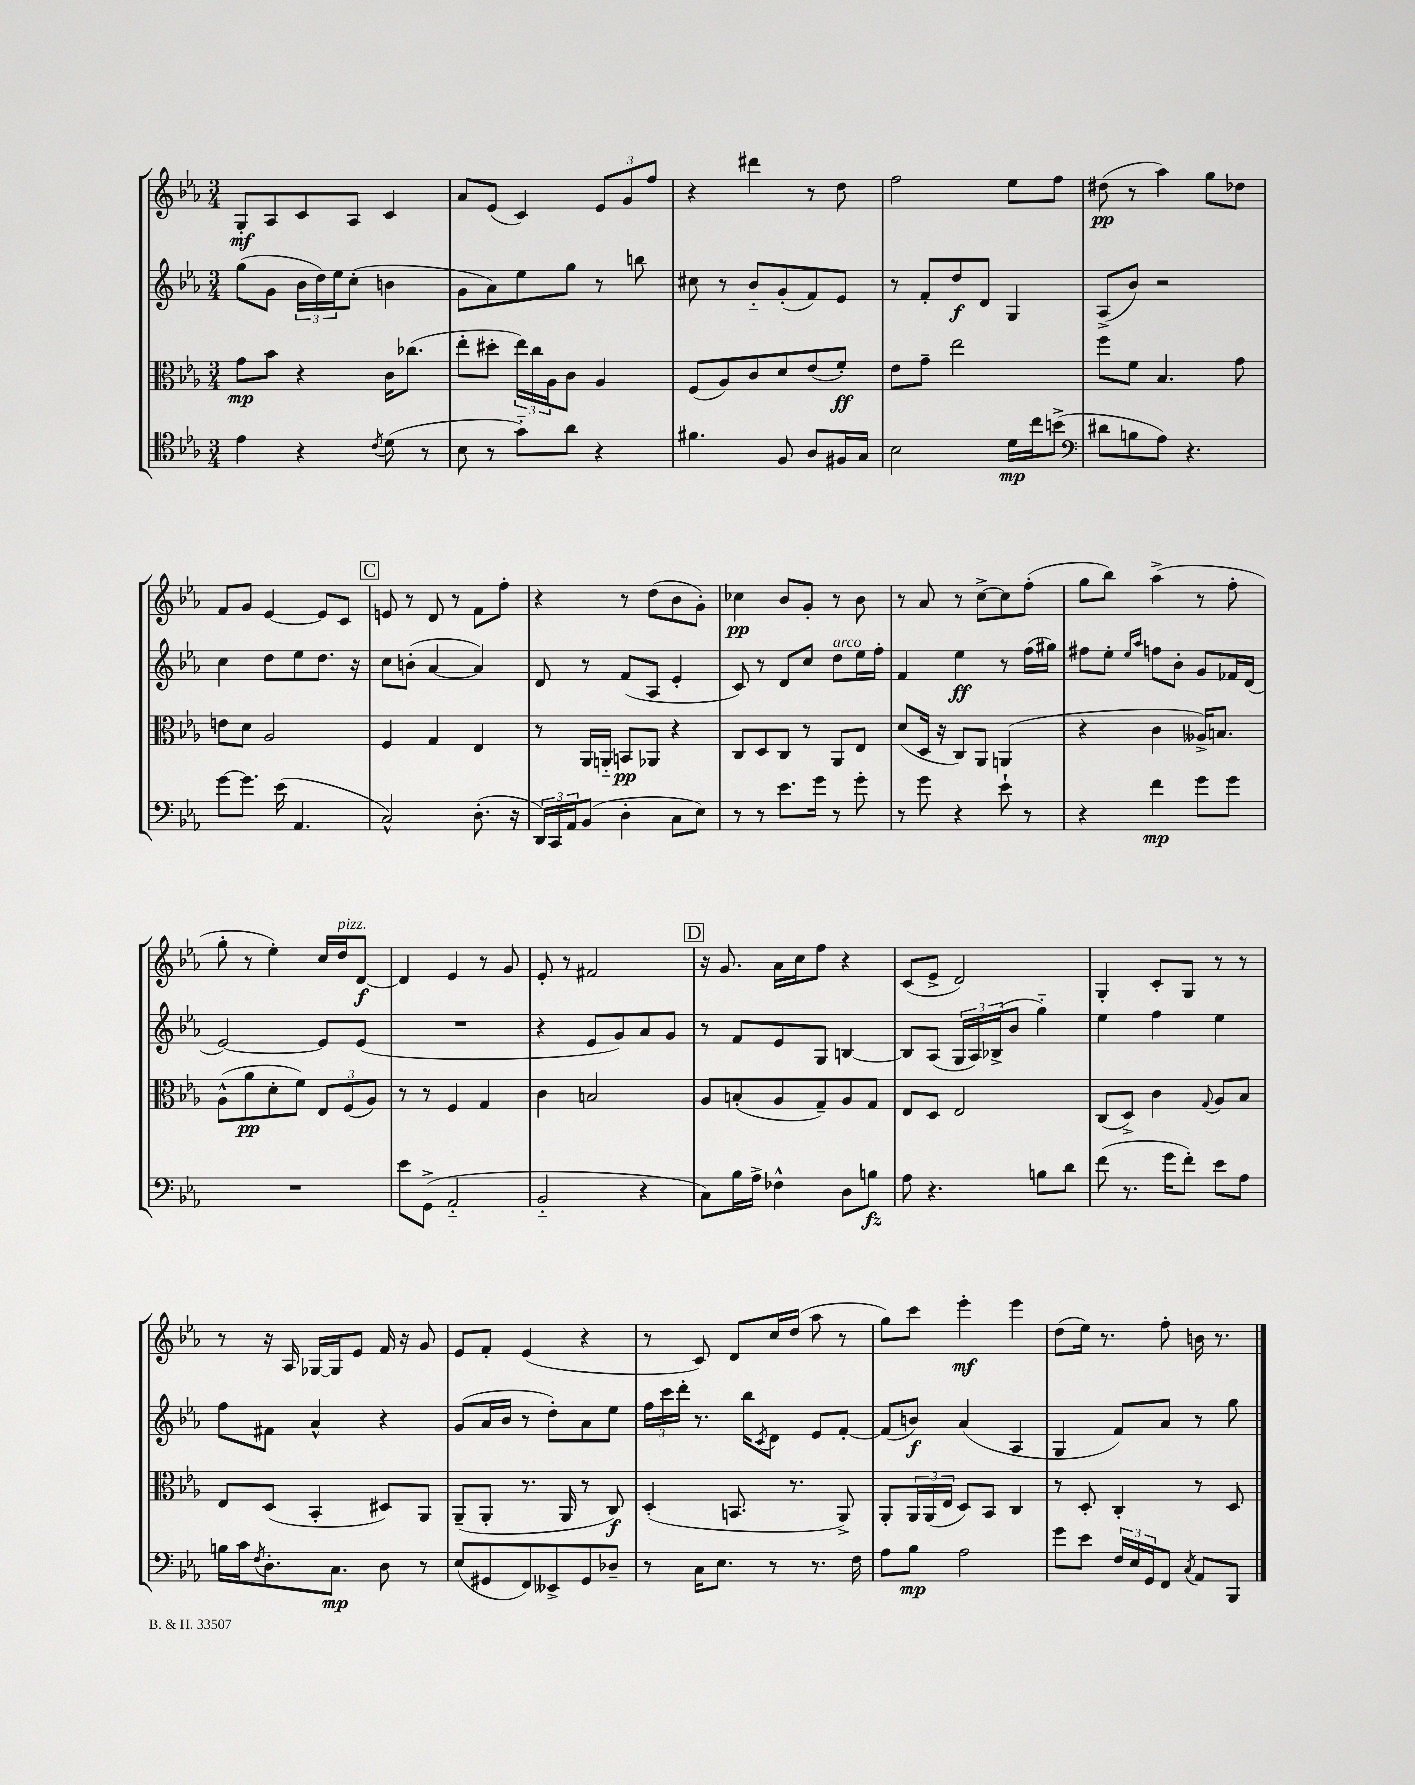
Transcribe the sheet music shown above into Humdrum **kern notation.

**kern	**kern	**kern	**kern
*staff4	*staff3	*staff2	*staff1
*clefC4	*clefC3	*clefG2	*clefG2
*k[b-e-a-]	*k[b-e-a-]	*k[b-e-a-]	*k[b-e-a-]
*M3/4	*M3/4	*M3/4	*M3/4
4e-	8g	(8gg	8G'
.	8b-	8g	8A-
4r	4r	24b-	8c
.	.	24dd)	.
.	.	24ee-	.
.	.	(8cc'	8A-
8qc	.	.	.
(8d	16c	4b	4c
.	(8.cc-	.	.
8r	.	.	.
=	=	=	=
8B-	8ee-'	8g	8a-
8r	8dd#'	8a-)	(8e-
8g'~)	24ee-)	8ee-	4c)
.	24cc	.	.
.	24A-	.	.
8a-	8c	8gg	.
4r	4A-	8r	12e-
.	.	.	12g
.	.	8bb	.
.	.	.	12ff
=	=	=	=
4.f#	(8F	8cc#	4r
.	8A-)	8r	.
.	8c	8b-'~	4ddd#
8F	8d	(8g'	.
8A-	(8e-	8f)	8r
16F#	8f')	8e-	8dd
16G	.	.	.
=	=	=	=
2B-	8e-	8r	2ff
.	8g~	8f'	.
.	2ee-	8dd	.
.	.	8d	.
16d	.	4G	8ee-
16cc	.	.	.
(8b^	.	.	8ff
=	=	=	=
*clefF4	*	*	*
8d#	8ff	(8A-^	(8dd#
8B	8f	8b-)	8r
8A-)	4.B-	2r	4aa-)
4.r	.	.	.
.	.	.	8gg
.	8g	.	8dd-
=	=	=	=
[8g	8e	4cc	8f
8.g]	8d	.	8g
.	2A-	8dd	[4e-
(16e-	.	.	.
4.AA-	.	8ee-	.
.	.	8.dd	8e-]
.	.	.	8c
.	.	16r	.
=	=	=	=
2C^^)	4F	8cc	8e
.	.	(8b'	8r
.	4G	[4a-	8d
.	.	.	8r
(8.D'	4E-	4a-])	8f
.	.	.	8ff'
16r	.	.	.
=	=	=	=
24DD)	8r	8d	4r
24CC	.	.	.
24AA-	.	.	.
(8BB-	16AA-	8r	.
.	16AA'~	.	.
4D'	8BB	(8f	8r
.	8AA-	8A-	(8dd
8C	4r	4e-'	8b-
8E-)	.	.	8g')
=	=	=	=
8r	8C	8c)	4cc-
8r	8D	8r	.
8.e-	8C	8d	8b-
.	8r	8cc	8g'
16g	.	.	.
8r	8AA-	8dd	8r
8g'	8E-	16ee-	8b-
.	.	16ff'	.
=	=	=	=
8r	(8d	4f	8r
8g	16D	.	8a-
.	16r	.	.
4r	8C)	4ee-	8r
.	8AA-	.	[8cc^
8e-`	(4AA	8r	8cc]
8r	.	(16ff	(8ff'
.	.	16gg#)	.
=	=	=	=
4r	4r	8ff#	8gg
.	.	8ee-'	8bb-)
.	.	16qqee-	.
.	.	16qqaa-	.
4f	4c	8ff	(4aa-^
.	.	8b-'	.
8g	16A--^)	8g	8r
.	8.B	.	.
8g	.	16f-	8ff'
.	.	(16d	.
=	=	=	=
2.r	(8A-^^	[2e-)	8gg'
.	8a-	.	8r
.	8d'	.	4ee-')
.	8f)	.	.
.	12E-	8e-]	16cc
.	.	.	16dd
.	(12F	.	.
.	.	(8e-	[8d
.	12A-)	.	.
=	=	=	=
8e-	8r	2.r	4d]
(8GG^	8r	.	.
2AA-'~	4F	.	4e-
.	4G	.	8r
.	.	.	8g
=	=	=	=
2BB-'~	4c	4r	8e-'
.	.	.	8r
.	2B	8e-	2f#
.	.	8g)	.
4r	.	8a-	.
.	.	8g	.
=	=	=	=
8C)	8A-	8r	16r
.	.	.	8.g
16B-	(8B'	8f	.
16A-^	.	.	.
4F-^^	8A-	8e-	16a-
.	.	.	16cc
.	8G~)	8G	8ff
8D	8A-	[4B	4r
8B	8G	.	.
=	=	=	=
8A-	8E-	8B]	(8c
4.r	8D	(8A-	8e-^
.	2E-	24G	2d)
.	.	24A-)	.
.	.	(24B-^	.
.	.	8b-	.
8B	.	4gg'~)	.
8d	.	.	.
=	=	=	=
(8f	(8C	4ee-	4G'
8.r	8D^)	.	.
.	4c	4ff	8c'
16g	.	.	.
8f')	.	.	8G
.	8qqG	.	.
8e-	8A-	4ee-	8r
8A-	8B-	.	8r
=	=	=	=
16B	8E-	8ff	8r
16c	.	.	.
8qF	.	.	.
8.D'	(8D	8f#	16r
.	.	.	16A-
.	4BB-'	4a-^^	[16G-
8.C	.	.	16G-]
.	.	.	8e-
8D	8D#)	4r	16f
.	.	.	16r
8r	8AA-	.	8g
=	=	=	=
(8E-	(8AA-~	(8g	8e-
8GG#	8AA-'	16a-	8f'
.	.	16b-	.
8FF)	8.r	8r	(4e-
8EE--^	.	8dd')	.
.	16AA-	.	.
8GG#	8r	8a-	4r
8D-~	8C)	8ee-	.
=	=	=	=
8r	(4D'	24ff	8r
.	.	24ccc	.
.	.	24ddd'	.
16C	.	8.r	8c)
8.E-	.	.	.
.	8.BB	.	8d
.	.	16bb-	.
.	.	8qc	.
8r	.	8d	16cc
.	8.r	.	(16dd
8.r	.	8e-	8aa-
.	8AA-^)	[8f'	8r
16F	.	.	.
=	=	=	=
8A-	8AA-'	(8f]	8gg)
8B-	24AA-	8b)	8ccc
.	(24AA-	.	.
.	24E-	.	.
2A-	8D)	(4a-	4eee-'
.	8BB-	.	.
.	4C	4A-	4eee-
=	=	=	=
8g	8r	4G	(8dd
8e-	8D'	.	16ee-)
.	.	.	8.r
24F	4C'	8f)	.
24E-	.	.	.
24GG	.	.	.
8FF	.	8a-	8ff'
8qC	.	.	.
8AA-	8r	8r	16b
.	.	.	8.r
8BBB-	8D	8gg	.
==	==	==	==
*-	*-	*-	*-
